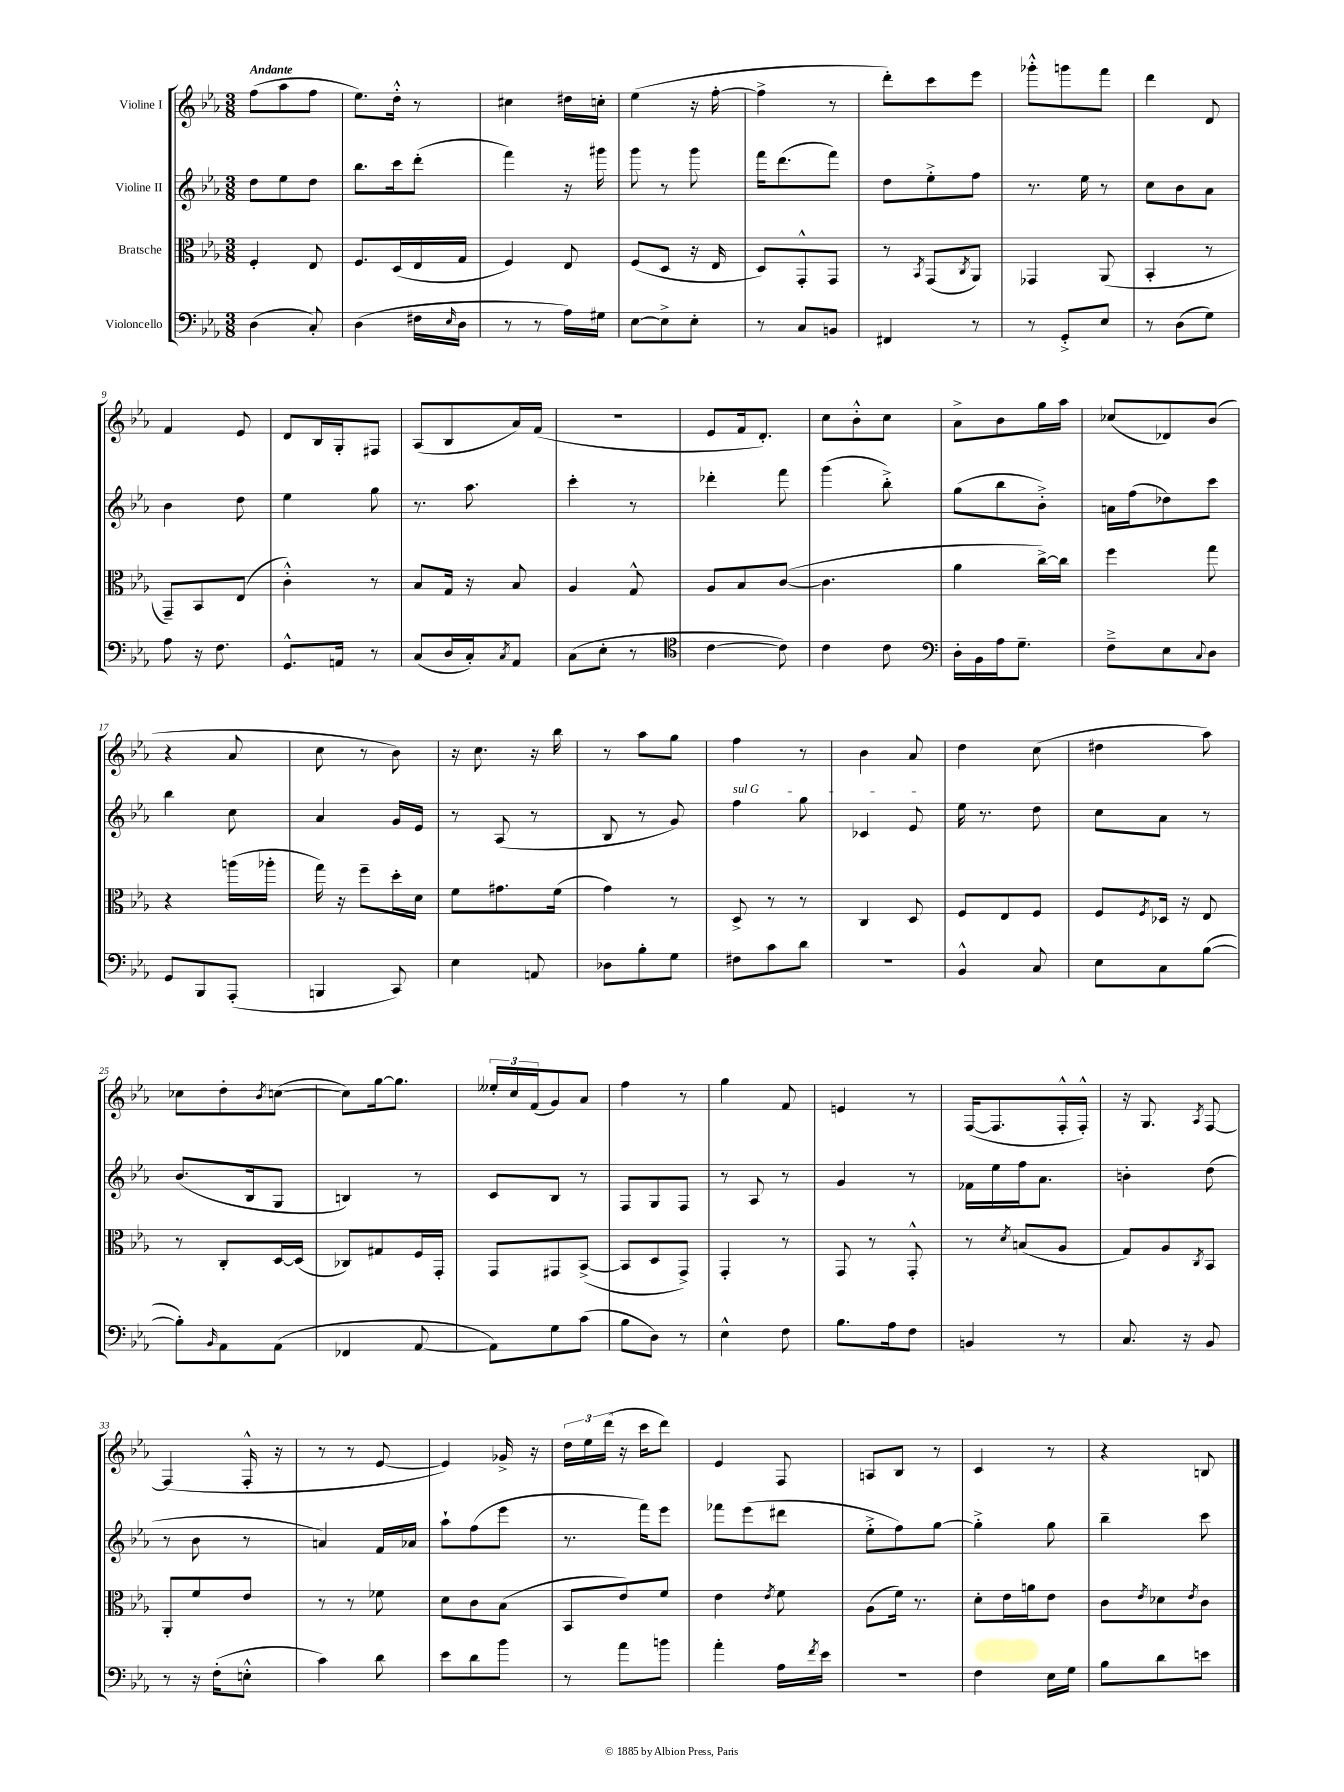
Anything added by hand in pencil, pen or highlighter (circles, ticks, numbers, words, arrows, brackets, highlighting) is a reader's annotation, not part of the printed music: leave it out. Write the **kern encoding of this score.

**kern	**kern	**kern	**kern
*part4	*part3	*part2	*part1
*staff4	*staff3	*staff2	*staff1
*I"Violoncello	*I"Bratsche	*I"Violine II	*I"Violine I
*clefF4	*clefC3	*clefG2	*clefG2
*k[b-e-a-]	*k[b-e-a-]	*k[b-e-a-]	*k[b-e-a-]
*M3/8	*M3/8	*M3/8	*M3/8
=1	=1	=1	=1
!	!	!	!LO:TX:a:B:t=Andante
(4D\	4F'/	8dd\L	(8ff\L
.	.	8ee-\	8aa-\
8C'/)	8E-/	8dd\J	8ff\J
=2	=2	=2	=2
(4D\	8.F/L	8.bb-\L	8.ee-\L)
.	(16D/L	16ccc\k	16dd'^^\Jk
16F#X\LL	16E-/	(8ddd'\J	8r
16qqE-/	.	.	.
16D\JJ	16G/JJ	.	.
=3	=3	=3	=3
8r	4F/)	4fff\)	4cc#X\
8r	.	.	.
16A-\LL)	8E-/	16r	16dd#X\LL
16G#X\JJ	.	16ggg#X\	16ccn'\JJ
=4	=4	=4	=4
[8E-\L	(8F/L	8ggg\	(4ee-\
8E-^\]	8D/J	8r	.
8E-'\J	16r	8ggg\	16r
.	16E-/	.	[16ff'\
=5	=5	=5	=5
8r	8D/L)	16fff\KL	4ff^\]
.	.	(8.ddd\	.
8C/L	8GG'^^/	.	.
8BBn/J	8GG/J	8fff\J)	8r
=6	=6	=6	=6
4FF#X/	8r	8dd\L	8ddd'\L)
.	8qBB-/	.	.
.	(8GG/L	8ee-'^\	8ccc\
.	8qC/	.	.
8r	8AA-/J)	8ff\J	8eee-\J
=7	=7	=7	=7
8r	4GG-X/	8.r	8ggg-X'^^\L
8GG'^/L	.	.	8gggn\
.	.	16ee-\	.
8E-/J	(8AA-/	8r	8fff\J
=8	=8	=8	=8
8r	4BB-'/	8cc\L	4ddd\
(8D\L	.	8b-\	.
8G\J)	8r	8a-\J	8d/
!!LO:LB:g=z
=9	=9	=9	=9
8A-\	8GG~/L)	4b-\	4f/
16r	8BB-/	.	.
8.F\	.	.	.
.	(8E-/J	8dd\	8e-/
=10	=10	=10	=10
8.GG^^/L	4c'^^\)	4ee-\	8d/L
.	.	.	16B-/L
16AAn/Jk	.	.	16G'/J
8r	8r	8gg\	8F#X/J
=11	=11	=11	=11
(8C/L	8B-/L	8.r	(8A-/L
16D/L	16G/Jk	.	8B-/
16C'/J)	16r	8.aa-\	.
8qC/	.	.	.
8AA-/J	8B-/	.	16a-/L)
.	.	.	(16f/JJ
=12	=12	=12	=12
(8C\L	4A-/	4ccc'\	4.r
8E-'\J	.	.	.
8r	8G^^/	8r	.
=13	=13	=13	=13
*clefC4	*	*	*
[4c\	8A-/L	4ddd-X'\	8e-/L
.	8B-/	.	16f/k
.	.	.	8.d'/J)
8c\])	([8c/J	8fff\	.
=14	=14	=14	=14
4c\	4.c\]	(4ggg\	8cc\L
.	.	.	8b-'^^\
8c\	.	8bb-'^\)	8cc\J
=15	=15	=15	=15
*clefF4	*	*	*
16D'\LL	4a-\	(8gg\L	8a-^\L
16BB-\	.	.	.
16A-\J	.	8bb-\	8b-\
8.G~\J	.	.	.
.	[16cc^\LL)	8b-'^\J)	16gg\L
.	16cc\JJ]	.	16aa-\JJ
=16	=16	=16	=16
8F~^\L	4ff\	16an\LL	(8cc-X/L
.	.	(16ff\J	.
8E-\	.	8dd-X\)	8d-X/)
8qqC/	.	.	.
8D\J	8gg\	8ccc\J	(8b-/J
!!LO:LB:g=z
=17	=17	=17	=17
8GG/L	4r	4bb-\	4r
8BBB-/	.	.	.
(8AAA-'/J	(16aan\LL	8cc\	8a-/
.	16aa-X'\JJ	.	.
=18	=18	=18	=18
4BBBn/	16gg\)	4a-/	8cc\
.	16r	.	.
.	8ff~\L	.	8r
8CC/)	16dd'\L	16g/LL	8b-\)
.	16d\JJ	16e-/JJ	.
=19	=19	=19	=19
4E-\	8f\L	8r	16r
.	.	.	8.cc\
.	8.g#X\	(8A-/	.
8AAn/	.	8r	16r
.	(16f\Jk	.	16bb-\
=20	=20	=20	=20
8D-X\L	4g\)	8B-/	8r
8B-'\	.	8r	8aa-\L
8G\J	8r	8g/)	8gg\J
=21	=21	=21	=21
!	!	!LO:TX:a:i:t=sul G	!
8F#X\L	8D^/	4ff\	4ff\
8c\	8r	.	.
8d\J	8r	8gg\	8r
=22	=22	=22	=22
4.r	4C/	4c-X/	4b-\
.	8D/	8e-/	8a-/
=23	=23	=23	=23
4BB-^^/	8F/L	16ee-\	4dd\
.	.	8.r	.
.	8E-/	.	.
8C/	8F/J	8dd\	(8cc\
=24	=24	=24	=24
8E-\L	8F/L	8cc\L	4dd#X\
.	8qF/	.	.
8C\	16D-X/Jk	8a-\J	.
.	16r	.	.
([8B-\J	8E-/	8r	8aa-\)
!!LO:LB:g=z
=25	=25	=25	=25
8B-'\L])	8r	(8.b-/L	8cc-X\L
16qqBB-/	.	.	.
8AA-\	8C'/L	.	8dd'\
.	.	16B-/k	.
.	.	.	8qb-/
(8AA-\J	[16D/L	8G/J	([8ccn\J
.	(16D/JJ]	.	.
=26	=26	=26	=26
4FF-X/	8C-X/L)	4Bn/)	8cc\L])
.	8G#X/	.	[16gg\k
.	.	.	8.gg\J]
[8AA-/	16F/L	8r	.
.	16GG'/JJ	.	.
=27	=27	=27	=27
8AA-\L])	8GG/L	8c/L	24ee--X'/LL
.	.	.	24cc/
.	.	.	(24f/J
8G\	8GG#X/	8B-/J	8g/)
(8c\J	([8BB-^/J	8r	8a-/J
=28	=28	=28	=28
8B-\L	8BB-/L]	8F/L	4ff\
8D\J)	8D/	8G/	.
8r	8GG^/J)	8F/J	8r
=29	=29	=29	=29
4E-^^\	4GG'/	8r	4gg\
.	.	8A-/	.
8F\	8r	8r	8f/
=30	=30	=30	=30
8.B-\L	8GG/	4g/	4en/
.	8r	.	.
16A-\k	.	.	.
8F\J	8GG'^^/	8r	8r
=31	=31	=31	=31
4BBn/	8r	16f-X\LL	([16F/KL
.	.	16ee-\	8.F/]
.	8qd/	.	.
.	(8Bn/L	16ff\J	.
.	.	8.a-\J	.
8r	8A-/J	.	16F'^^/L
.	.	.	16F'^^/JJ)
=32	=32	=32	=32
8.C/	8G/L)	4bn'\	16r
.	.	.	8.G/
.	8A-/	.	.
16r	.	.	.
.	8qC/	.	8qA-/
8BB-/	8BB-/J	(8dd\	[8F/
!!LO:LB:g=z
=33	=33	=33	=33
8r	8AA-'/L	8r	(4F/]
16r	8f/	8b-\	.
(16F'\KL	.	.	.
8En'^^\J	8e-/J	8r	16F'^^/
.	.	.	16r
=34	=34	=34	=34
4c\)	8r	4an/)	8r
.	8r	.	8r
8d\	8f-X\	16f/LL	[8e-/
.	.	16a-X/JJ	.
=35	=35	=35	=35
8e-\L	8d\L	8aa-`\L	4e-/])
8d\	8c\	(8ff\	.
8b-\J	(8B-\J	8eee-\J	16g-X^/
.	.	.	16r
=36	=36	=36	=36
8r	8BB-/L	8.r	24dd\LL
.	.	.	24ee-\
.	.	.	(24ddd\JJ
8a-\L	8e-/)	.	16r
.	.	16fff\KL)	16ccc\KL
8bn\J	8f/J	8eee-\J	8ddd\J)
=37	=37	=37	=37
4a-'\	4e-\	8fff-X\L	4e-/
.	.	(8eee-\	.
.	8qe-/	.	.
16A-\LL	8f\	8ddd#X\J	8F/
8qf/	.	.	.
16e-\JJ	.	.	.
=38	=38	=38	=38
4.r	(8A-\L	8ee-'^\L	8An/L
.	16f\Jk)	8ff\)	8B-/J
.	8.r	.	.
.	.	[8gg\J	8r
=39	=39	=39	=39
4F\	8d'\L	4gg'^\]	4c/
.	16e-\L	.	.
.	16an\J	.	.
16E-\LL	8e-\J	8gg\	8r
16G\JJ	.	.	.
=40	=40	=40	=40
8B-\L	8c\L	4bb-~\	4r
.	8qe-/	.	.
8d\	8d-X\	.	.
.	8qe-/	.	.
8en\J	8c\J	8ccc\	8Bn/
==	==	==	==
*-	*-	*-	*-
